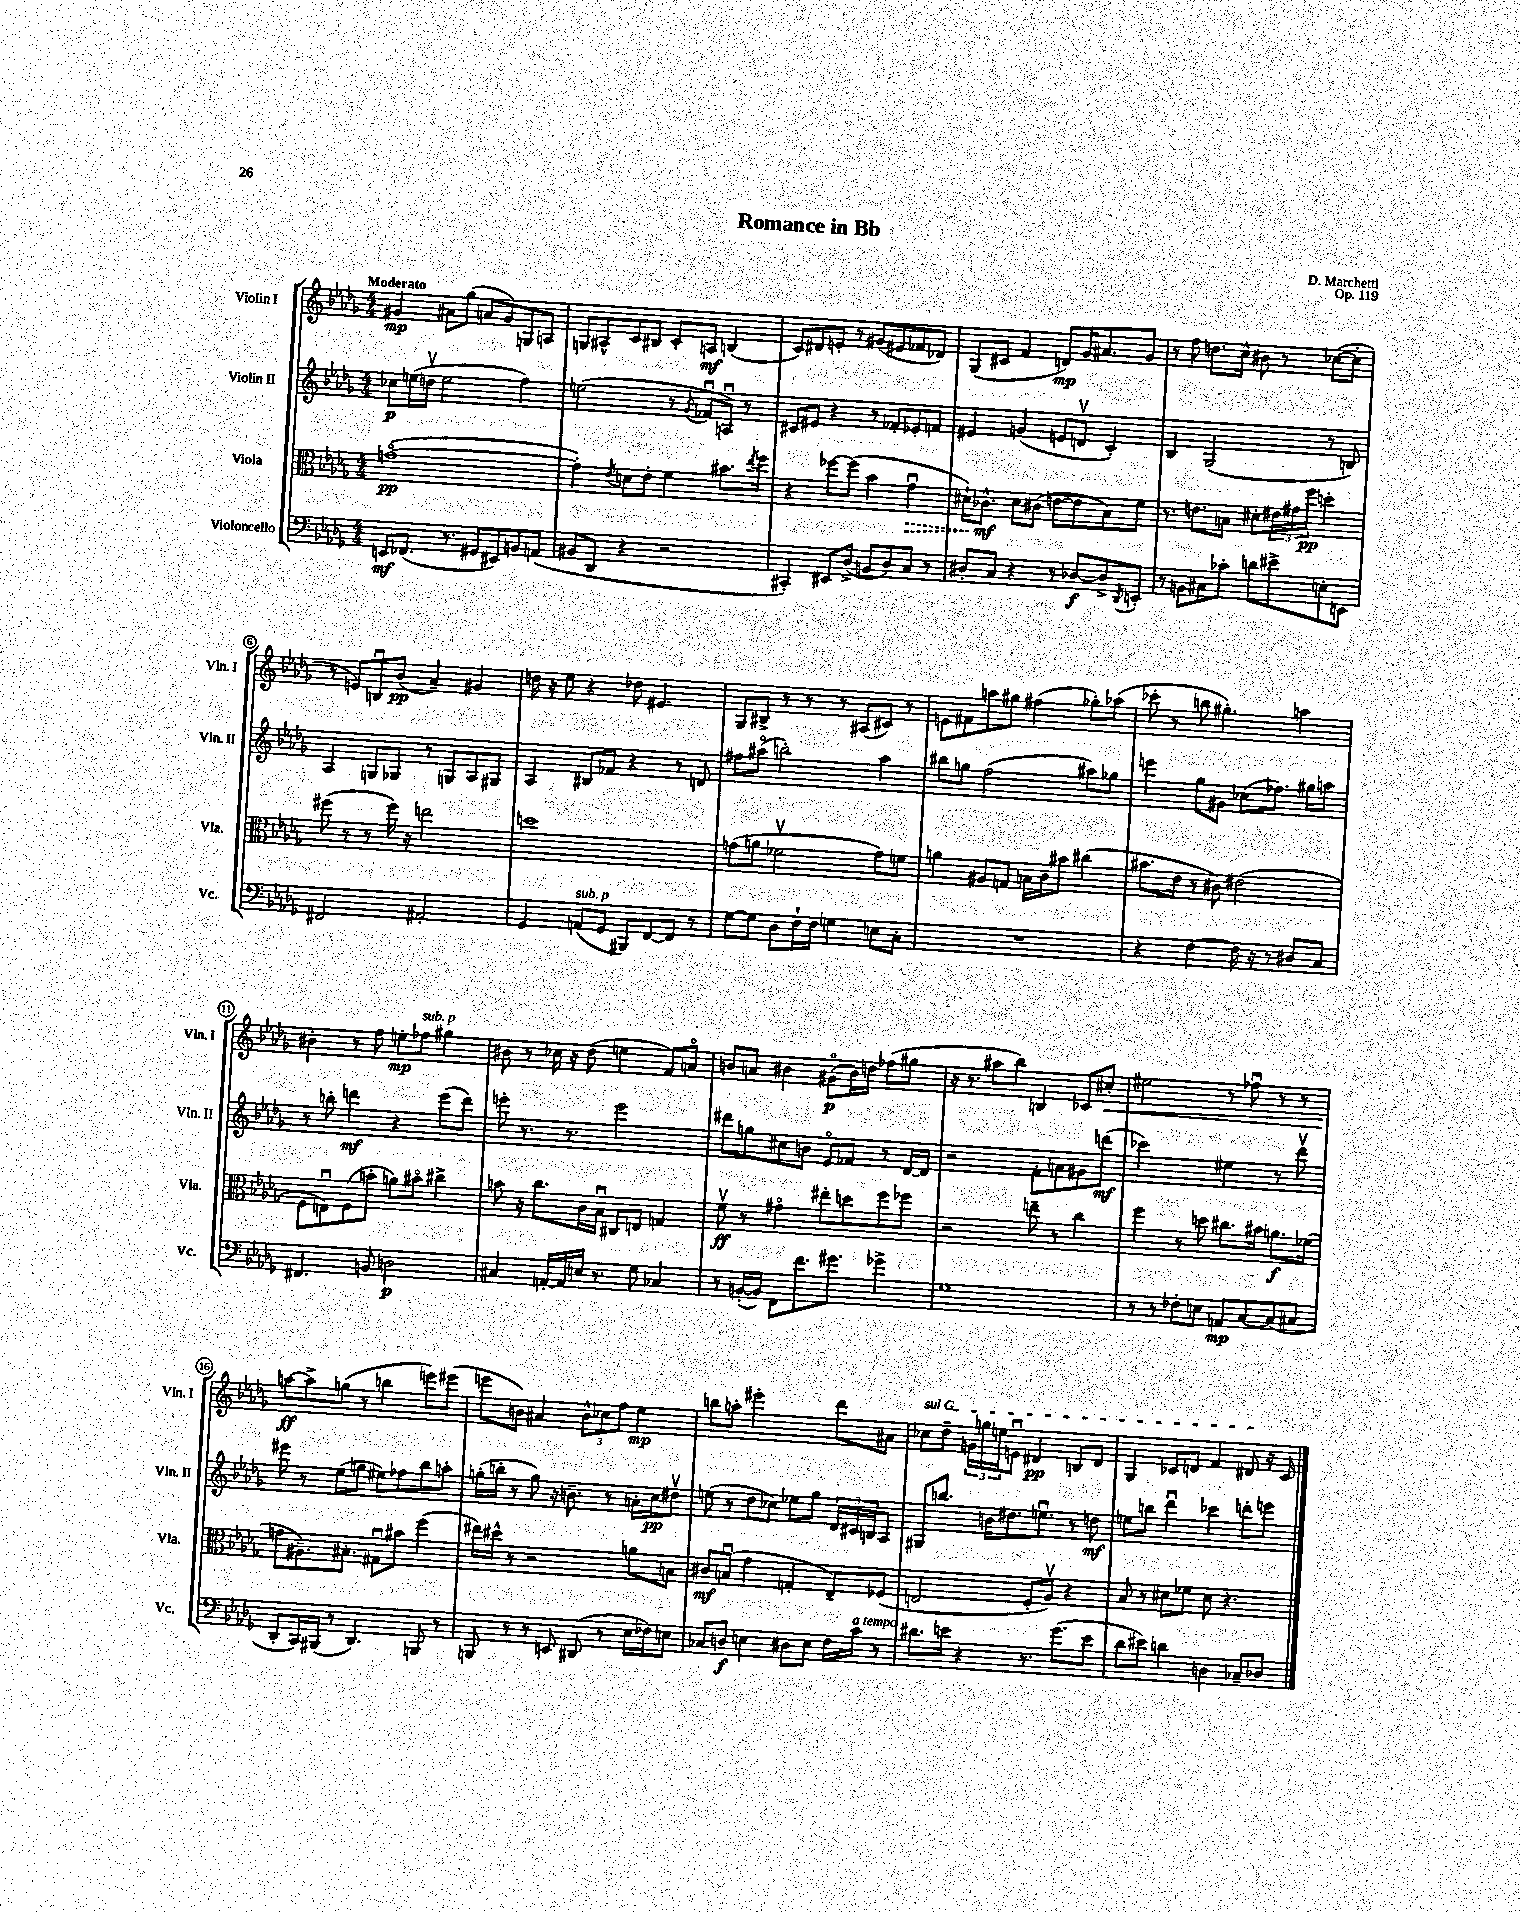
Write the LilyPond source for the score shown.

\header { title = "Romance in Bb" composer = "D. Marchetti" opus = "Op. 119" }
<<
\new StaffGroup <<
\new Staff = "s0" \with { instrumentName = "Violin I" shortInstrumentName = "Vln. I" } {
    \clef treble \key des \major \numericTimeSignature \time 4/4 \tempo "Moderato"
    gis'4\mp ais'8 ges''8( a'8 gis'8) g8 a8 |
    g8 ais8-^ c'8 bis8 c'8-. a8\mf b4( |
    c'8) dis'8 e'8-. r8 gis'8( eis'8 fes'8 des'8) |
    ges8( cis'8 f'4 d'8\mp) ges'16 ais'8. ges'8 |
    r8 f''8 d''8. c''16-^ bis'8 r8 ces''8~( ces''8-. |
    r8 e'8) b8\downbow bes'8\pp( aes'4--) gis'4 |
    d''16 r16 ees''8 r4 des''8 eis'4. |
    ges8 bis8-> r8 r8 r8 ais8( cis'8) r8 |
    e'8 fis'8 a''8 gis''8 fis''4( ges''8-.) aes''8( |
    ces'''8-. r8 b''8 gis''4.-.) a''4 |
    bis'4-. r8 f''8 e''8-.\mp fes''8^\markup { \italic "sub. p" } gis''4 |
    bis'8 r8 ces''16 r16 des''8( e''4 f'8) a'8\flageolet |
    b'8 a'8 bis'4 gis'8\flageolet\p( bis'16) d''16 fes''8( gis''8 |
    r16 r8. ais''8 bes''8) b4 ces'8 cis''8-.\< |
    eis''2 r8 fes''8\downbow r8 r8 |
    a''8~\ff\! a''8-> g''8( r8 b''4 e'''8) eis'''8( |
    e'''8 b'8) ais'4 \tuplet 3/2 { b'8-^ ces''8 f''8 } ees''4\mp |
    b''8 a''8-. eis'''2-. des'''8 ais'8 |
    \once \override TextSpanner.bound-details.left.text = \markup { \italic "sul G" } ces''8\startTextSpan des''8-- \tuplet 3/2 { g'16 g''16 e''16 } e'8\downbow dis'4\pp b8 dis'8 |
    ges4 ces'8 d'8 f'4 dis'8\stopTextSpan r16 ces'16 \bar "|." |
}
\new Staff = "s1" \with { instrumentName = "Violin II" shortInstrumentName = "Vln. II" } {
    \clef treble \key des \major \numericTimeSignature \time 4/4
    ces''8\p e''16( d''16\upbow e''2 f''4) |
    e''2( r8 \acciaccatura { ges'8 } fes'8\downbow a8\downbow) r8 |
    cis'8 eis'8 r4 r8 fes'8-. ees'8-. f'8 |
    eis'4 g'4( e'8 d'8\upbow c'4-.) |
    bes4 ges2( r8 b8) |
    aes4 g8 ges8 r8 g8 aes8 gis8 |
    aes4 bis8 fes'8 r4 r8 d'8 |
    fis''8 ais''8\flageolet( b''2-.) ais''4 |
    bis''8 g''8 f''2( ais''8) ges''8 |
    e'''4 ges''8 gis'8 ces''8( fes''8.) gis''16 a''8 |
    r8 b''8-. d'''4\mf r4 ees'''8( d'''8) |
    e'''8-. r8. r8. e'''2 |
    dis'''8 g''8 cis''8 b'8 ees'8\flageolet fes'8 r8 des'16~ des'16 |
    r2 f'8-. a'8 gis'8 d'''8\mf( |
    ces'''2) eis''4 r8 des'''8\upbow |
    eis'''8 r8 ees''8( g''8 eis''8) fes''8 bes''8 a''8-. |
    g''16-.( b''16-. r8 g''8) r16 b'8.-- r8 a'16-. c''16\pp dis''8\upbow |
    e''8( r8 des''8 ces''8) ees''8 ges''8 \tuplet 3/2 { des'16 cis'16 b16 } aes8 |
    gis8 b''8. b'16 dis''8. e''8.\downbow r8 d''8\mf |
    e''8 b''8 des'''4\downbow ces'''4 d'''8-. e'''8 \bar "|." |
}
\new Staff = "s2" \with { instrumentName = "Viola" shortInstrumentName = "Vla." } {
    \clef alto \key des \major \numericTimeSignature \time 4/4
    g'1~\flageolet\pp( |
    g'4-.) \acciaccatura { ees'8 } d'8 ees'8-. f'4 bis'8. \acciaccatura { ees''8 } f''16 |
    r4 fes''8~ fes''8( bes'4 \once \override Hairpin.style = #'dashed-line ges'4\downbow\> |
    dis'16-!) ces'8.-^\mf\! dis'8 cis'8( e'8~ e'8 bes8) f'8 |
    r8. e'8. b8 dis'8-. \tuplet 3/2 { eis'16 gis'16 f''16\pp } d''4-. |
    fis''8( r8 r8 fis''16) r16 e''2 |
    d''1 |
    g'8( a'8 fes'2\upbow g'8) f'8 |
    a'4 ais8 g8 b16 c'16 bis'8 cis''4( |
    bis'8. ees'16 r8 cis'8) eis'2( |
    f8 e8\downbow) f8( b'8-. a'8) bis'8\flageolet cis''4-> |
    b'8 r16 c''8. c'16 bes16\downbow cis8 e8 g4 |
    f'8\upbow\ff r8 gis'4\flageolet eis''8-. d''8 f''8 fes''8 |
    r2 e''8-- r8 c''4 |
    f''4 r8 d''8 cis''8. bis'16 a'8.\f fes'16( |
    g'8 ais8.--) bis8.-. gis8\downbow bis'8 f''4( |
    eis''16) dis''16-^ r8 r2 a'8 b8 |
    cis'8\mf b8\downbow( ges'4 g4-. ees8--) fes8( |
    e2 f8-. aes8\upbow) r4 |
    bes8 r8 dis'8 fes'8 dis'8 r4. \bar "|." |
}
\new Staff = "s3" \with { instrumentName = "Violoncello" shortInstrumentName = "Vc." } {
    \clef bass \key des \major \numericTimeSignature \time 4/4
    e,8\mf fes,8.( r8. gis,8 eis,8) b,8 a,8( |
    bis,8 des,8 r4 r2 |
    cis,4-.) eis,8 des8->( b,8 des8) c8 r8 |
    dis8-. c8 r4 r8 des8~\f des8-> \acciaccatura { des,8 } e,8-. |
    r8 b,8 cis8 ces'8-. d'8 eis'8-> e8-. e,8 |
    fis,2 ais,2-. |
    ges,4 a,8^\markup { \italic "sub. p" }( ges,8 bis,,8) f,8~ f,8 r8 |
    ges8~ ges8 des8 f16-! f16 g4 e8 c8-. |
    R1 |
    r4 f4~ f16 r16 r8 dis8 c8 |
    fis,4. b,8 d2\p |
    cis4 a,16~-. a,16 e16 r8. ges8 ces4 |
    r8 b,16~-.( b,16) f,8 f'8. gis'8. ges'4-> |
    ges1 |
    r8 r8 fes8-. e8 a,8\mp c8~ c8( cis8 |
    des,8-. c,16) bis,,16( r8 des,4.) b,,8 r8 |
    b,,8 r8 r8 e,8 dis,8( r8 ees16 fes16) e8 |
    ces8 d8\f e4 dis8 e8 f16 c'16^\markup { \italic "a tempo" } r8 |
    dis'8. e'16 r4 r8. ges'8.( e'8 |
    des'8 eis'8) d'4 d4 ces8-- des8 \bar "|." |
}
>>
>>
\layout { \context { \Score \override BarNumber.stencil = #(make-stencil-circler 0.1 0.3 ly:text-interface::print) } }
